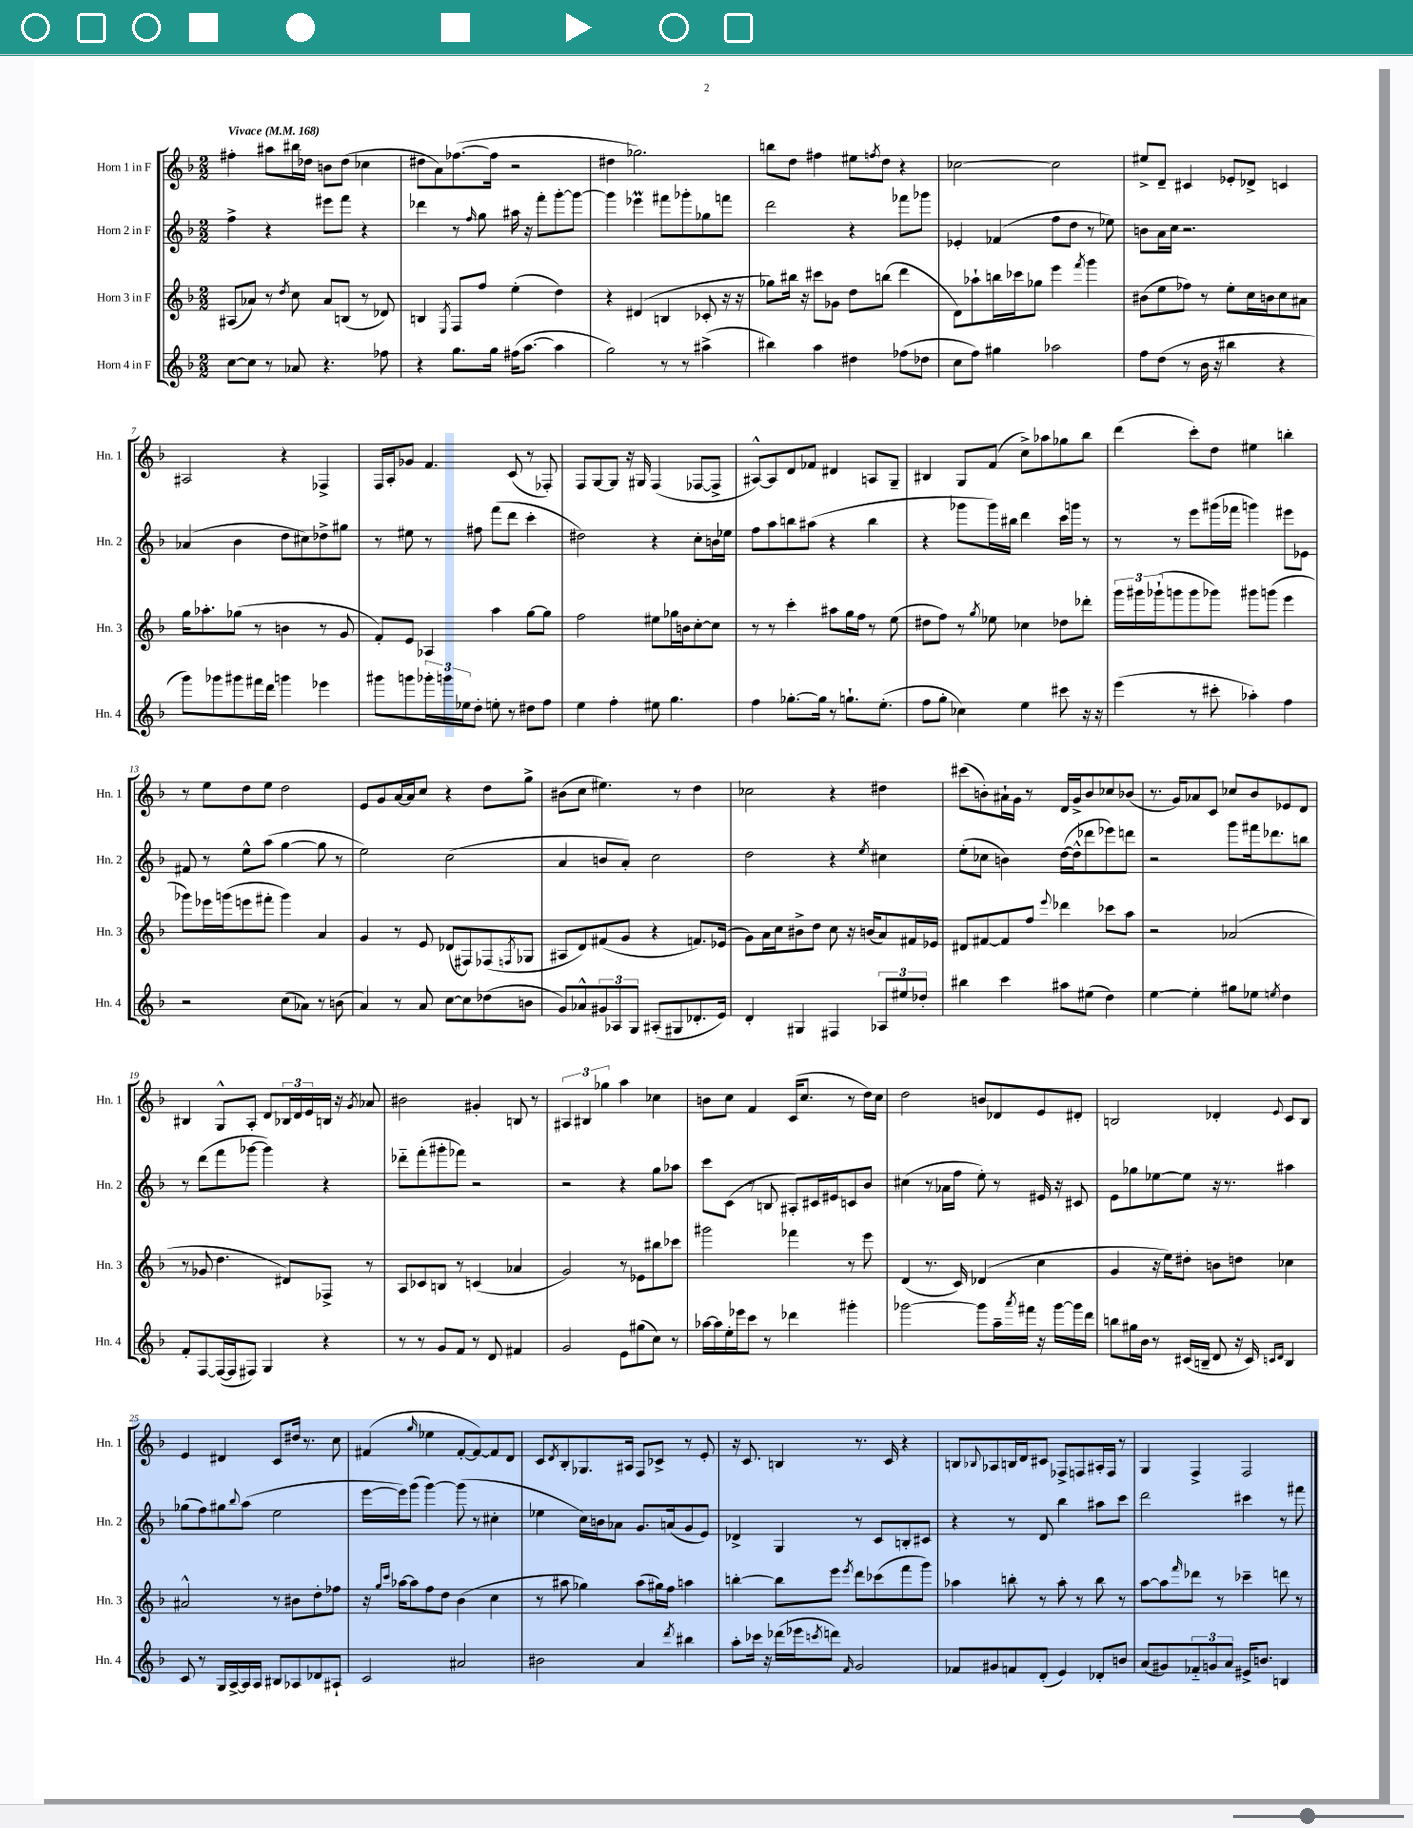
<<
\new StaffGroup <<
\new Staff = "s0" \with { instrumentName = "Horn 1 in F" shortInstrumentName = "Hn. 1" } {
    \clef treble \key f \major \numericTimeSignature \time 2/2 \tempo "Vivace" 4 = 168
    fis''4-. ais''8 bis''16 des''16 b'8 des''8( ces''4 |
    dis''8 a'8) fes''8.~( fes''16 r2 |
    dis''4 ges''2.) |
    b''8 d''8 fis''4 eis''8 \acciaccatura { f''8 } d''8 r4 |
    ces''2~ ces''2 |
    eis''8-> d'8-- cis'4 ees'8-. des'8-> c'4 |
    ais2 r4 fes4-> |
    f16 a16-. ges'8 f'4. c'8( r8 fes8-.) |
    f8 g8~ g8 r16 gis16 f4( fes8~ fes8-> |
    ais8~-^) ais8 d'8 fes'8 dis'4 a8 g8-- |
    bis4 g8 f'8( c''8->) aes''8 ges''8 bes''8 |
    d'''4( c'''8-.) d''8 eis''4 b''4-. |
    r8 e''8 d''8 e''8 d''2 |
    e'8 g'8 a'16~ a'16 c''8 r4 d''8 g''8-> |
    bis'8( c''8 eis''4.) r8 d''4 |
    ces''2 r4 dis''4 |
    cis'''8( b'8-.) ais'16-! g'16 r8 d'16 g'16-> b'8 ces''8 bes'8( |
    r8. g'16) aes'8 c'8 ces''8 bes'8 ees'8 d'8 |
    bis4 g8-^ a8-. d'8 \tuplet 3/2 { bes16 d'16 e'16 } b16 r16 \acciaccatura { g'8 } aes'8 |
    bis'2 gis'4-. b8 r8 |
    \tuplet 3/2 { ais4 bis4 ges''4 } a''4 ces''4 |
    b'8 c''8 f'4 c'16( c''8. r8 d''16) c''16 |
    d''2 b'8 des'8 e'8 dis'8-. |
    b2 des'4-. \appoggiatura { e'8 } c'8 b8 |
    e'4 dis'4 c'8 dis''16 r8. c''8 |
    fis'4( \grace { g''16 } ees''4 fis'8~-. fis'8~) fis'8 d'8 |
    c'8 \acciaccatura { d'8 } bes8-. ges8. ais16 f8 ces'8-> r8 e'8-. |
    r16 c'8. b4 r8. c'16 r4 |
    b8 \appoggiatura { bes8 } aes8 b16 d'16 cis'8 fes8-> f8 ais16-. f16 r8 |
    g4 f4-> f2 \bar "|." |
}
\new Staff = "s1" \with { instrumentName = "Horn 2 in F" shortInstrumentName = "Hn. 2" } {
    \clef treble \key f \major \numericTimeSignature \time 2/2
    f''4-> r4 eis'''8 f'''8 r4 |
    des'''4 r8 \grace { f''16 } g''8 ais''16 r16 f'''8-. g'''8~-. g'''8~ |
    g'''4 ees'''4\prall fis'''8 ges'''8-. ges''8 f'''8 |
    d'''2 r4 fes'''8 ges'''8 |
    ees'4-. fes'4( f''8 d''8 r8 ees''8) |
    b'8 a'16 c''16 r2. |
    aes'4( bes'4 d''8 cis''8) des''8-> gis''8 |
    r8 eis''8 r8 fis''8 f'''8( d'''8 c'''4-. |
    dis''2) r4 c''8-. b'16 ees''16 |
    f''8 a''8 b''8 ais''8( r4 b''4 |
    r4 ges'''8 ges'''16) bis''16 d'''4 c'''16 g'''16 r8 |
    r8 r8 e'''8 gis'''16( fes'''16 g'''4) eis'''8 ees'8 |
    fis'8 r8 e''8-^ a''8( g''4~ g''8 r8 |
    e''2) c''2( |
    a'4 b'8 a'8-.) c''2 |
    d''2 r4 \acciaccatura { e''8 } cis''4 |
    e''8-.( ces''8 b'4) d''16~( d''16-^ des'''8 ees'''8) d'''8 |
    r2 g'''8 fis'''16 des'''8. b''8 |
    r8 d'''8( f'''8 ges'''8~ ges'''4) r4 |
    des'''8-_ f'''8-.( gis'''8-. fes'''8) r2 |
    r2 r4 g''8 aes''8 |
    c'''8 c'8( r8 b8 ais8-.) cis'16 eis'16 c'8 bes'8 |
    cis''4( r8 aes'16 f''16 e''8-.) r8 eis'16 r16 cis'8 |
    e'8 ges''8 ees''8~ ees''8 r16 r8. ais''4 |
    ges''8( f''8) gis''8 \appoggiatura { bes''8 } a''8( e''2 |
    e'''16~ e'''16) g'''8( g'''4~) g'''8( r8 cis''4-. |
    ees''4 c''16) b'16 aes'8 g'8. a'16( g'8 e'8) |
    des'4-> g4 r8 c'8 b8-. cis'8 |
    r4 r8 d'8 bes''4 ais''8 c'''8 |
    d'''2 cis'''4 r8 fis'''8 \bar "|." |
}
\new Staff = "s2" \with { instrumentName = "Horn 3 in F" shortInstrumentName = "Hn. 3" } {
    \clef treble \key f \major \numericTimeSignature \time 2/2
    ais8( aes'8) r8 \acciaccatura { d''8 } c''8 aes'8 b8( r8 des'8) |
    b4 \acciaccatura { e8 } f8 f''8 e''4-.( d''4) |
    r4 dis'4( b4 ces'8-. r16 r16 |
    ges''8) bis''16 r16 cis'''8 ges'8 d''8 b''8( d'''4 |
    d'8) aes''8-! b''16 ces'''16 ges''8 e'''4 \acciaccatura { f'''8 } g'''4 |
    bis'8( e''8 fes''8) r8 e''8-. c''16 b'16 c''8 ais'8 |
    g''16 aes''8.-. ges''8( r8 b'4 r8 g'8 |
    f'8-.) e'8 aes4 a''4 g''8~ g''8 |
    f''2 eis''8 ges''16 b'16 c''8~-. c''8 |
    r8 r8 c'''4-. ais''8 g''16 f''16 r8 e''8( |
    dis''8 f''8) r8 \acciaccatura { g''8 } ees''8 ces''4 des''8 des'''8-. |
    \tuplet 3/2 { g'''16 gis'''16 ges'''16-!( } g'''8 g'''8 ges'''8) gis'''8 g'''8( e'''4 |
    ges'''8) ees'''16 g'''16( e'''8 fis'''8-. g'''4) a'4 |
    g'4 r8 e'8 des'8( fis8) fes8( \acciaccatura { f8 } ges8 |
    ais8 d'8) fis'8( g'8 r4 f'8.) ees'16( |
    g'8) a'16 c''16 bis'8-> d''8 c''8 r16 b'16( a'8) fis'16 ees'16 |
    dis'8 fis'8~ fis'8 f''8 \appoggiatura { e'''8 } des'''4 ces'''8 a''8 |
    r2 aes'2( |
    r8 ges'8 d''4. dis'8) fes8-> r8 |
    a8 ces'8 b8 r8 c'4( aes'4 |
    g'2) r8 ees'8 bis''8 ces'''8 |
    gis'''2 fes'''4 r8 e'''8 |
    d'4( r8. c'16) des'4( c''4 |
    g'4 r16 e''16) dis''8-. b'8 d''8 ces''4 |
    ais'2-^ r8 bis'8 d''8-. fes''8 |
    r16 \grace { g''16 c'''16 } aes''16~ aes''8 f''8 d''8 bes'4( c''4 |
    r8 ais''8 ges''4) ais''8( gis''16) f''16 a''4 |
    b''4~-. b''8 e'''8 \acciaccatura { e'''8 } d'''8 ces'''8( f'''8 g'''8) |
    aes''4 b''8-. r8 aes''8-. r8 b''8 r8 |
    a''8~ a''8 \grace { f'''16 } des'''8 r8 ces'''4-- d'''8 r8 \bar "|." |
}
\new Staff = "s3" \with { instrumentName = "Horn 4 in F" shortInstrumentName = "Hn. 4" } {
    \clef treble \key f \major \numericTimeSignature \time 2/2
    c''8~ c''8 r8 aes'8 r4. fes''8 |
    r4 g''8. g''16 fis''16( a''8.~ a''4 |
    g''2) r8 r8 ais''4->( |
    bis''4) a''4 dis''4 fes''8( des''8 |
    c''8 f''8) gis''4 aes''2 |
    f''8 d''8( r8 bes'16 r16 bis''4 r4 |
    g'''8) ges'''8 gis'''8 fis'''16 d'''16 g'''4 ees'''4 |
    gis'''8 g'''8 \tuplet 3/2 { ges'''16-. g'''16 ees''16 } d''8-. e''8-. r8 dis''8 f''8 |
    e''4 f''4-. eis''8 g''4. |
    f''4 ges''8.~-. ges''16 r8 g''8.-! e''8.-.( |
    f''8 g''8-. ces''4) e''4 cis'''8 r16 r16 |
    e'''4( r8 cis'''8-. aes''4-.) f''4 |
    r2 c''8( aes'8) r8 b'8( |
    a'4) r8 a'8 c''8~ c''8 des''8( b'8 |
    g'8) aes'8-^ \tuplet 3/2 { gis'8 aes8 g8 } ais8-.( gis8 des'8.-. e'16) |
    d'4-. gis4 fis4 \tuplet 3/2 { aes8 eis''8 des''8-. } |
    bis''4 c'''4 ais''8 eis''8( d''4) |
    e''4~ e''4-. gis''8 ees''8 \acciaccatura { e''8 } d''4 |
    f'8-. f8~ f16~( f16 fis8) g4 r4 |
    r8 r8 g'8 f'8 r8 d'8 fis'4 |
    g'2 e'8 gis''8( c''8) r8 |
    aes''16~ aes''16 e''16-. ees'''16 c'''8 r8 des'''4 gis'''4-. |
    ges'''2~ ges'''8 a''16-- \acciaccatura { a'''8 } fis'''16 r16 ges'''16~ ges'''16 d'''16 |
    b''8 gis''16 bes'16 r8 cis'16( b16-- d'8 r16 cis'16) \grace { c'16 d'16 } b4 |
    c'8 r8 g16 a16~-> a16 a16 bis8 aes8 des'8 ais8-! |
    c'2 ais'2 |
    bis'2 a'4 \acciaccatura { d'''8 } bis''4 |
    a''8-. ces'''16 r16 des'''16( ees'''16 \acciaccatura { c'''8 } d'''8) \grace { f'16 } g'2 |
    fes'8 gis'8 f'8 d'8-.( e'4) des'8-. b'8 |
    a'8( gis'8) \tuplet 3/2 { fes'8-_ g'8 a'8 } eis'16-> b'8. b4 \bar "|." |
}
>>
>>
